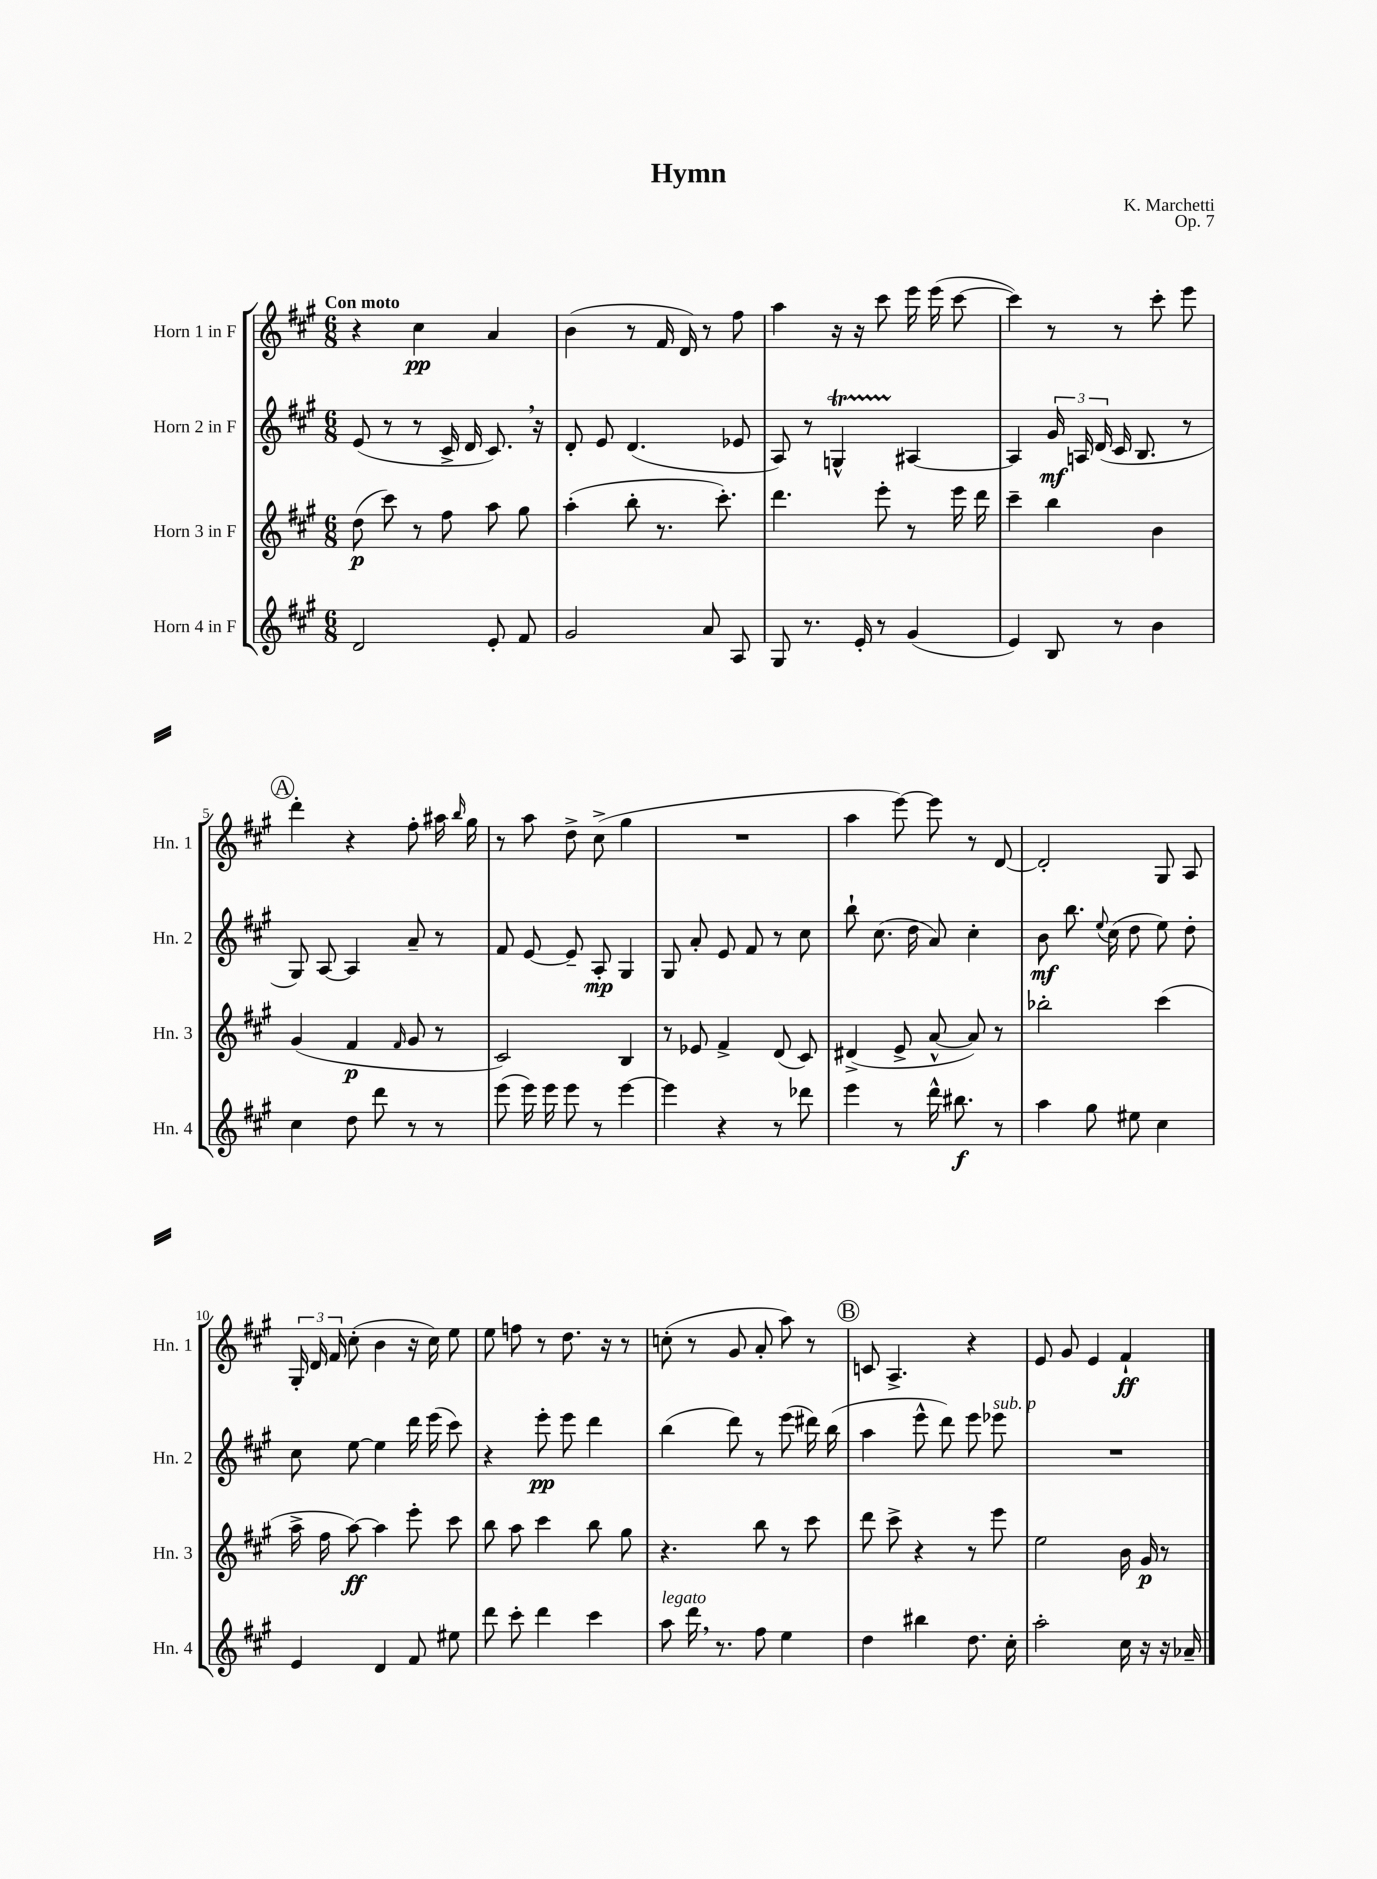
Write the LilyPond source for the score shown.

\header { title = "Hymn" composer = "K. Marchetti" opus = "Op. 7" }
<<
\new StaffGroup <<
\new Staff = "s0" \with { instrumentName = "Horn 1 in F" shortInstrumentName = "Hn. 1" } {
    \clef treble \key a \major \numericTimeSignature \time 6/8 \tempo "Con moto"
    \autoBeamOff r4 cis''4\pp a'4 |
    b'4( r8 fis'16 d'16) r8 fis''8 |
    a''4 r16 r16 cis'''8 e'''16 e'''16( cis'''8~ |
    cis'''4) r8 r8 cis'''8-. e'''8 |
    \mark \markup { \circle "A" } d'''4-. r4 fis''8-. ais''16 \grace { b''16 } gis''16 |
    r8 a''8 d''8-> cis''8->( gis''4 |
    R2. |
    a''4 e'''8~) e'''8 r8 d'8~ |
    d'2-. gis8 a8 |
    \tuplet 3/2 { gis16-. d'16 fis'16 } cis''8-.( b'4 r16 cis''16) e''8 |
    e''8 f''8 r8 d''8. r16 r8 |
    c''8-.( r8 gis'8 a'8-. a''8) r8 |
    \mark \markup { \circle "B" } c'8 a4.-> r4 |
    e'8 gis'8 e'4 fis'4-!\ff \bar "|." |
}
\new Staff = "s1" \with { instrumentName = "Horn 2 in F" shortInstrumentName = "Hn. 2" } {
    \clef treble \key a \major \numericTimeSignature \time 6/8
    \autoBeamOff e'8( r8 r8 cis'16-> d'16 cis'8.) \breathe r16 |
    d'8-. e'8 d'4.( ees'8 |
    a8) r8 g4-^\startTrillSpan ais4~\stopTrillSpan |
    ais4 \tuplet 3/2 { gis'16\mf a16 d'16( } cis'16 b8. r8 |
    \mark \markup { \circle "A" } gis8) a8~ a4 a'8-- r8 |
    fis'8 e'8~ e'8-- a8-.\mp gis4 |
    gis8 a'8-. e'8 fis'8 r8 cis''8 |
    b''8-! cis''8.( d''16 a'8) cis''4-. |
    b'8\mf b''8. \appoggiatura { e''8 } cis''16( d''8 e''8) d''8-. |
    cis''8 e''8~ e''4 d'''16 e'''16( cis'''8) |
    r4 e'''8-.\pp e'''8 d'''4 |
    b''4( d'''8) r8 e'''8( dis'''16) b''16( |
    \mark \markup { \circle "B" } a''4 e'''8-^ d'''8) e'''8 ees'''8^\markup { \italic "sub. p" } |
    R2. \bar "|." |
}
\new Staff = "s2" \with { instrumentName = "Horn 3 in F" shortInstrumentName = "Hn. 3" } {
    \clef treble \key a \major \numericTimeSignature \time 6/8
    \autoBeamOff d''8\p( cis'''8) r8 fis''8 a''8 gis''8 |
    a''4-.( b''8-. r8. cis'''8.-.) |
    d'''4. e'''8-. r8 e'''16 d'''16 |
    cis'''4-- b''4 b'4 |
    \mark \markup { \circle "A" } gis'4( fis'4\p \grace { fis'16 } gis'8 r8 |
    cis'2) b4 |
    r8 ees'8 fis'4-> d'8( cis'8) |
    dis'4->( e'8-> a'8~-^ a'8) r8 |
    bes''2-. cis'''4( |
    a''16-> fis''16 a''8~\ff) a''4 e'''8-. cis'''8 |
    b''8 a''8 cis'''4 b''8 gis''8 |
    r4. b''8 r8 cis'''8 |
    \mark \markup { \circle "B" } d'''8 cis'''8-> r4 r8 e'''8 |
    e''2 b'16 gis'16\p r8 \bar "|." |
}
\new Staff = "s3" \with { instrumentName = "Horn 4 in F" shortInstrumentName = "Hn. 4" } {
    \clef treble \key a \major \numericTimeSignature \time 6/8
    \autoBeamOff d'2 e'8-. fis'8 |
    gis'2 a'8 a8 |
    gis8 r8. e'16-. r8 gis'4( |
    e'4) b8 r8 b'4 |
    \mark \markup { \circle "A" } cis''4 d''8 d'''8 r8 r8 |
    e'''8( e'''16) e'''16 e'''8 r8 e'''4~ |
    e'''4 r4 r8 des'''8 |
    e'''4 r8 d'''16-^ bis''8.\f r8 |
    a''4 gis''8 eis''8 cis''4 |
    e'4 d'4 fis'8 eis''8 |
    d'''8 cis'''8-. d'''4 cis'''4 |
    a''8^\markup { \italic "legato" } d'''16 \breathe r8. fis''8 e''4 |
    \mark \markup { \circle "B" } d''4 bis''4 d''8. cis''16-. |
    a''2-. cis''16 r16 r16 aes'16-- \bar "|." |
}
>>
>>
